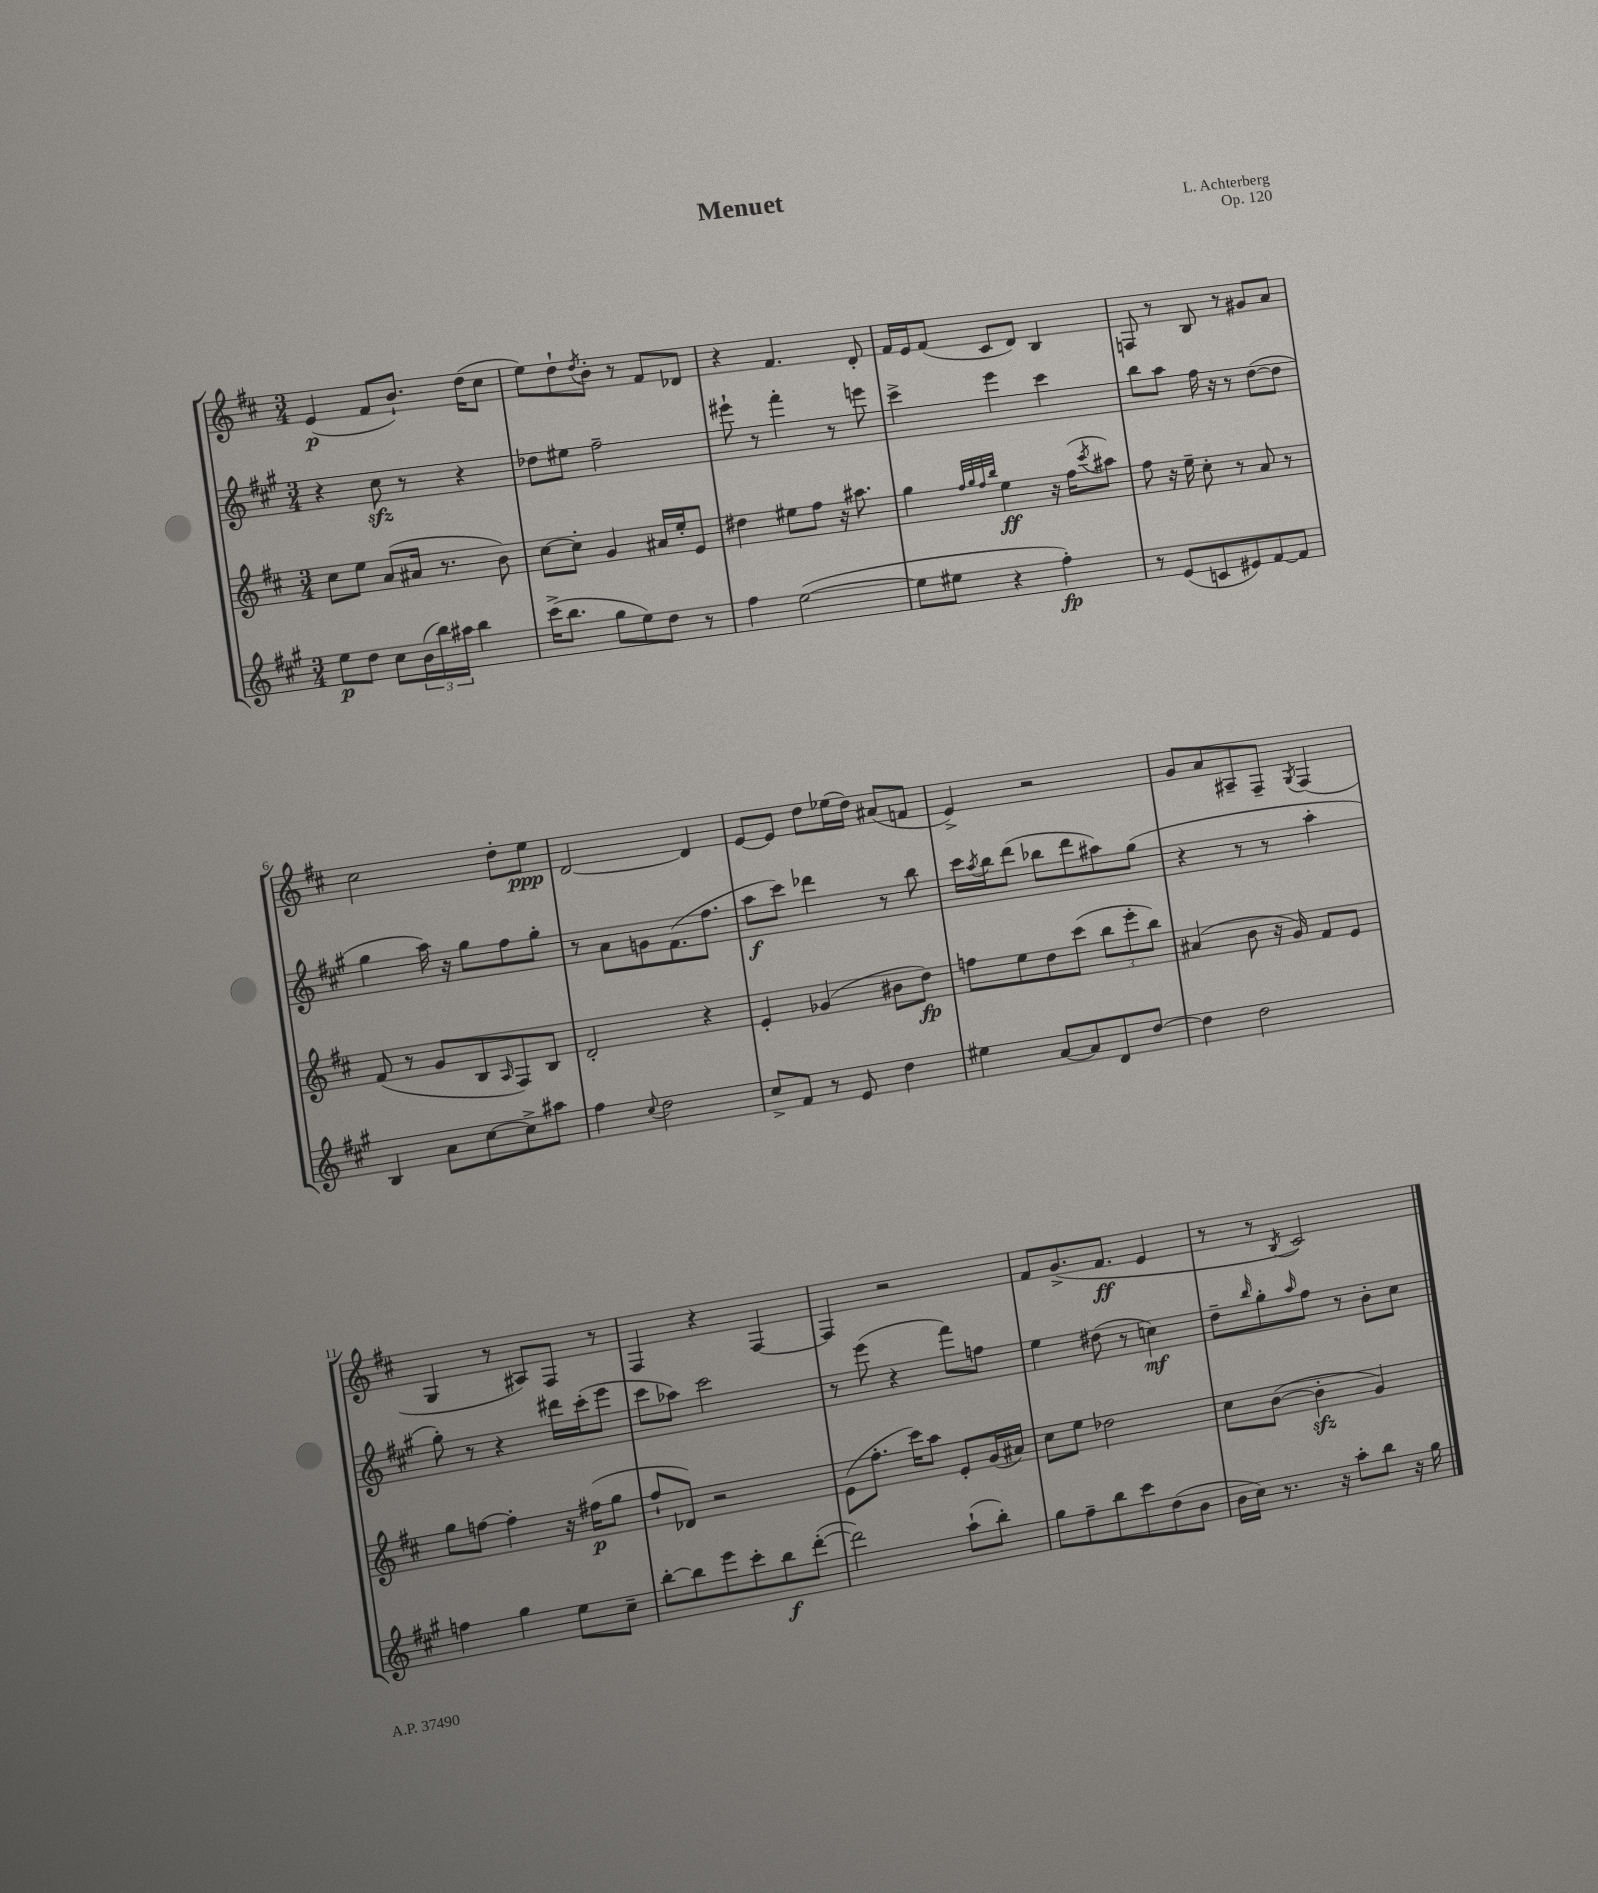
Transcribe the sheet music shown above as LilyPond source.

\header { title = "Menuet" composer = "L. Achterberg" opus = "Op. 120" }
<<
\new StaffGroup <<
\new Staff = "s0" {
    \clef treble \key d \major \numericTimeSignature \time 3/4
    e'4\p( fis'8 b'8.-!) d''16( cis''8 |
    e''8) d''8-! \acciaccatura { d''8 } b'8-. r8 fis'8 des'8 |
    r4 fis'4. d'8-. |
    fis'16 e'16 fis'8( cis'8 d'8) b4 |
    f8 r8 b8 r8 gis'8 a'8 |
    cis''2 d''8-. e''8\ppp |
    d'2~ d'4 |
    e'8~ e'8 d''8 ees''16( d''16) ais'8( f'8 |
    e'4->) r2 |
    g'8 a'8 ais8-- fis8-- \acciaccatura { g8 } fis4( |
    g4 r8 ais8) fis8 r8 |
    fis4 r4 fis4~ |
    fis4 r2 |
    fis'8 g'8.->( fis'8.\ff e'4 |
    r8 r8 \acciaccatura { b8 } cis'2) \bar "|." |
}
\new Staff = "s1" {
    \clef treble \key a \major \numericTimeSignature \time 3/4
    r4 cis''8\sfz r8 r4 |
    des''8 eis''8 fis''2-- |
    eis'''8-! r8 fis'''4-. r8 e'''8 |
    cis'''4-> e'''4 cis'''4 |
    b''8 a''8 fis''16 r16 r8 d''8~( d''8 |
    gis''4 a''16) r16 gis''8 fis''8 gis''8-. |
    r8 a'8 g'8 fis'8.( fis''8. |
    a''8\f cis'''8) des'''4 r8 b''8 |
    cis'''16 \acciaccatura { a''8 } b''16 d'''8( bes''8 d'''8 ais''8) gis''8( |
    r4 r8 r8 a''4-. |
    gis''8-.) r8 r4 dis'''16 cis'''16-.( e'''8 |
    cis'''8 aes''8) cis'''2 |
    r8 e'''8( r4 fis'''8) f''8 |
    e''4 dis''8( r8 c''4\mf) |
    d''8-- \grace { b''16 } gis''8-. \grace { a''16 } fis''8 r8 b'8-. cis''8 \bar "|." |
}
\new Staff = "s2" {
    \clef treble \key d \major \numericTimeSignature \time 3/4
    cis''8 e''8 a'8( ais'16 r8. b'8) |
    cis''8~ cis''8-. g'4 ais'16 e''16-. e'8 |
    dis''4 eis''8 fis''8 r16 ais''8. |
    g''4 \grace { fis''32 g''32 fis''32 b''32 } e''4\ff r16 fis''16( \acciaccatura { cis'''8 } ais''8) |
    fis''8 r16 e''16-- cis''8-. r8 a'8 r8 |
    fis'8( r8 g'8 b8 \grace { a16 } fis8) b8 |
    d'2-. r4 |
    e'4-. ges'4( bis'8 d''8\fp) |
    f''8 e''8 d''8 cis'''8( \tuplet 3/2 { b''8 e'''8-. b''8) } |
    ais'4( b'8 r16 g'16) fis'8 e'8 |
    g''8 f''8~ f''4-. r16 fis''16\p( g''8 |
    fis''8-! des'8) r2 |
    e'8( fis''8.-. cis'''16) a''8 e'8-. g'16( ais'16) |
    cis''8 e''8 des''2 |
    cis''8 b'8~( b'4-.\sfz g'4) \bar "|." |
}
\new Staff = "s3" {
    \clef treble \key a \major \numericTimeSignature \time 3/4
    e''8\p d''8 cis''8 \tuplet 3/2 { b'16( b''16) ais''16 } b''4 |
    cis'''16->( b''8. gis''8 e''8) d''8 r8 |
    fis''4 e''2~( |
    e''8 eis''8 r4 fis''4-.\fp) |
    r8 e'8( c'8 eis'8) fis'8~ fis'8 |
    b4 a'8 cis''8~ cis''8-> ais''8 |
    fis''4 \appoggiatura { cis''8 } d''2 |
    cis''8-> fis'8 r8 e'8 d''4 |
    eis''4 a'8~ a'8 d'8 d''8~ |
    d''4 d''2 |
    f''4 gis''4 e''8 cis''8-- |
    b''8~-. b''8 e'''8 cis'''8-. b''8\f d'''8~-.( |
    d'''2) a''8-!( b''8-.) |
    gis''8 fis''8-- b''8 cis'''8 d''8( b'8 |
    b'16 cis''16) r8. r16 a''8-. b''8 r16 gis''16 \bar "|." |
}
>>
>>
